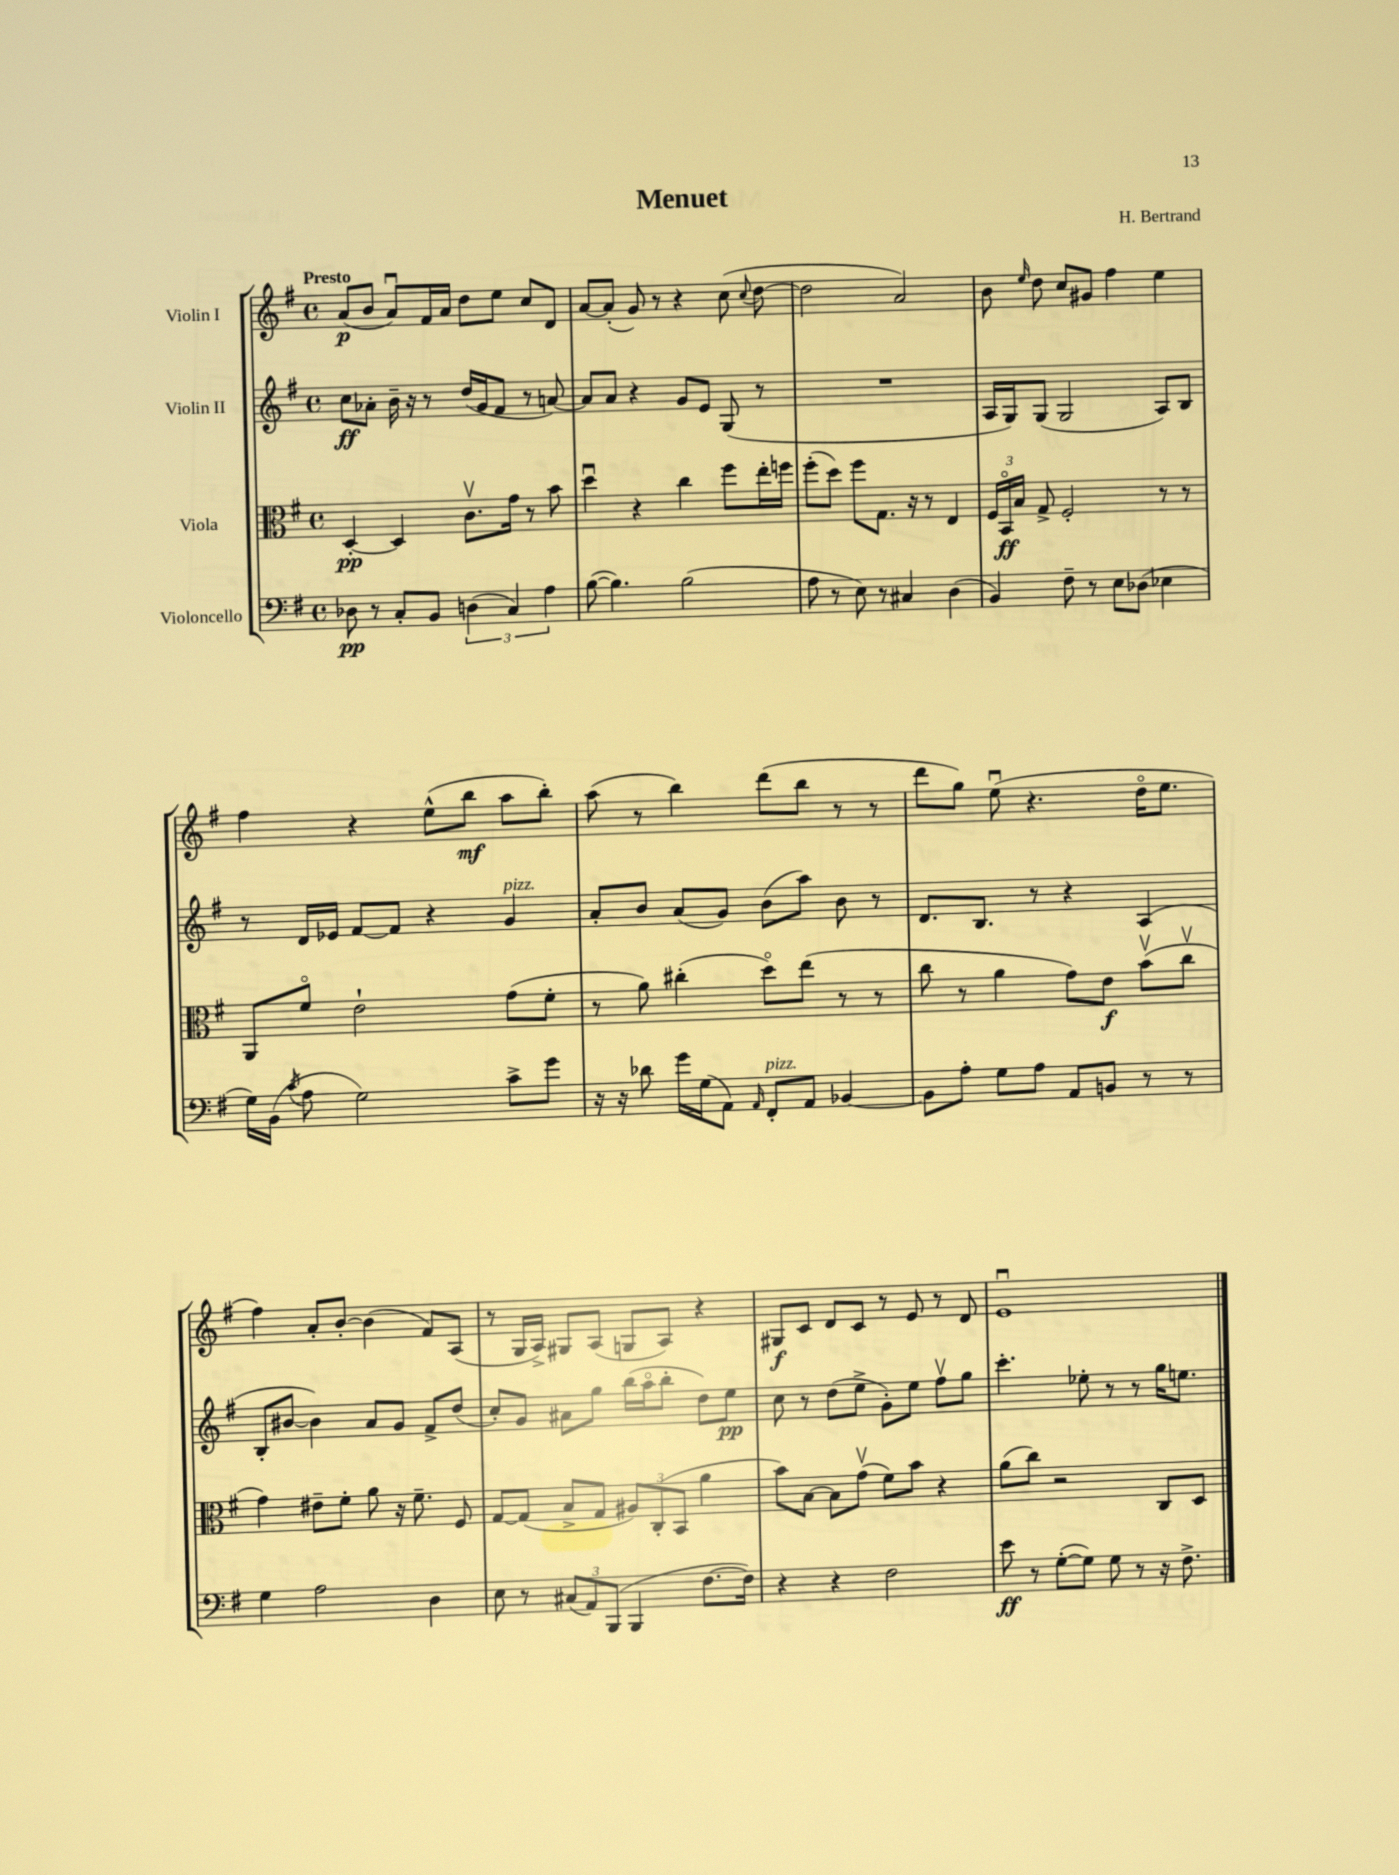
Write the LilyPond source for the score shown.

\header { title = "Menuet" composer = "H. Bertrand" }
<<
\new StaffGroup <<
\new Staff = "s0" \with { instrumentName = "Violin I" } {
    \clef treble \key g \major \defaultTimeSignature \time 4/4 \tempo "Presto"
    \autoBeamOff a'8[\p( b'8] a'8[\downbow) fis'16 a'16] d''8[ e''8] c''8[ d'8] |
    a'8[~ a'8]-.( g'8) r8 r4 c''8( \appoggiatura { c''8 } d''8~ |
    d''2 a'2) |
    b'8 \grace { e''16 } d''8 c''8[ gis'8] fis''4 e''4 |
    fis''4 r4 e''8[-^( b''8]\mf a''8[ b''8]-.) |
    a''8( r8 b''4) d'''8[( b''8] r8 r8 |
    d'''8[ g''8]) e''8\downbow( r4. d''16[\flageolet e''8.] |
    fis''4) a'8[-. b'8]~-. b'4( fis'8[) a8]( |
    r8 g16[ a16]->) gis8[ a8]( g8[ a8]) r4 |
    gis8[\f c'8] d'8[ c'8] r8 e'8 r8 d'8 |
    e'1\downbow \bar "|." |
}
\new Staff = "s1" \with { instrumentName = "Violin II" } {
    \clef treble \key g \major \defaultTimeSignature \time 4/4
    \autoBeamOff c''8[\ff aes'8]-. b'16-- r16 r8 d''16[( g'16 fis'8] r8 a'8~) |
    a'8[ a'8] r4 g'8[ e'8] g8( r8 |
    R1 |
    a16[ g16) g8]( g2 a8[) b8] |
    r8 d'16[ ees'16] fis'8[~ fis'8] r4 g'4^\markup { \italic "pizz." } |
    a'8[-. b'8] a'8[( g'8]) b'8[( a''8]) b'8 r8 |
    d'8.[ b8.] r8 r4 a4( |
    b8[-. bis'8]~ bis'4) a'8[ g'8] fis'8[-> d''8]( |
    c''8[-.) g'8] ais'8[ g''8] b''16[( a''16\flageolet b''8]-. d''8[) e''8]\pp |
    c''8 r8 d''8[( e''8]-> g'8[-.) e''8] fis''8[\upbow g''8] |
    c'''4.-. ees''8-. r8 r8 g''16[ e''8.] \bar "|." |
}
\new Staff = "s2" \with { instrumentName = "Viola" } {
    \clef alto \key g \major \defaultTimeSignature \time 4/4
    \autoBeamOff d4~-.\pp d4 c'8.[\upbow g'16] r8 b'8 |
    d''4\downbow r4 c''4 fis''8[ e''16-. f''16] |
    fis''8[-.( d''8]) fis''8[ g8.] r16 r8 e4 |
    \tuplet 3/2 { fis16[ b,16\flageolet\ff b16] } g8-> fis2-. r8 r8 |
    a,8[ fis'8]\flageolet e'2-! g'8[( fis'8]-. |
    r8 a'8) cis''4-.( d''8[\flageolet) e''8]( r8 r8 |
    c''8 r8 a'4 g'8[) e'8]\f b'8[\upbow( c''8]\upbow |
    g'4) eis'8[-- fis'8]-. a'8 r16 fis'8.-- fis8 |
    g8[~ g8]( b8[-> g8] \tuplet 3/2 { ais8[) c8-.( b,8] } a'4 |
    b'8[) b8]~ b8[ g'8]\upbow( fis'8[) b'8] r4 |
    a'8[( c''8]) r2 c8[ d8] \bar "|." |
}
\new Staff = "s3" \with { instrumentName = "Violoncello" } {
    \clef bass \key g \major \defaultTimeSignature \time 4/4
    \autoBeamOff des8\pp r8 c8[-. b,8] \tuplet 3/2 { d4( c4) a4 } |
    b8~( b4.) b2( |
    a8 r8 e8) r8 cis4 d4( |
    b,4) fis8-- r8 e8[ des8]( ees4 |
    g16[) b,16]( \acciaccatura { c'8 } a8 g2) c'8[-> g'8] |
    r16 r16 des'8 g'16[ g16( a,8]) \grace { a,16 } fis,8[-.^\markup { \italic "pizz." } a,8] bes,4~ |
    bes,8[ a8]-. g8[ a8] a,8[ b,8] r8 r8 |
    g4 a2 d4 |
    e8 r8 \tuplet 3/2 { cis8[( a,8) b,,8]( } b,,4 fis8.[~ fis16]) |
    r4 r4 fis2 |
    e'8\ff r8 g8[~-.( g8]) g8 r8 r16 fis8.-> \bar "|." |
}
>>
>>
\layout { \context { \Score \remove "Bar_number_engraver" } }
